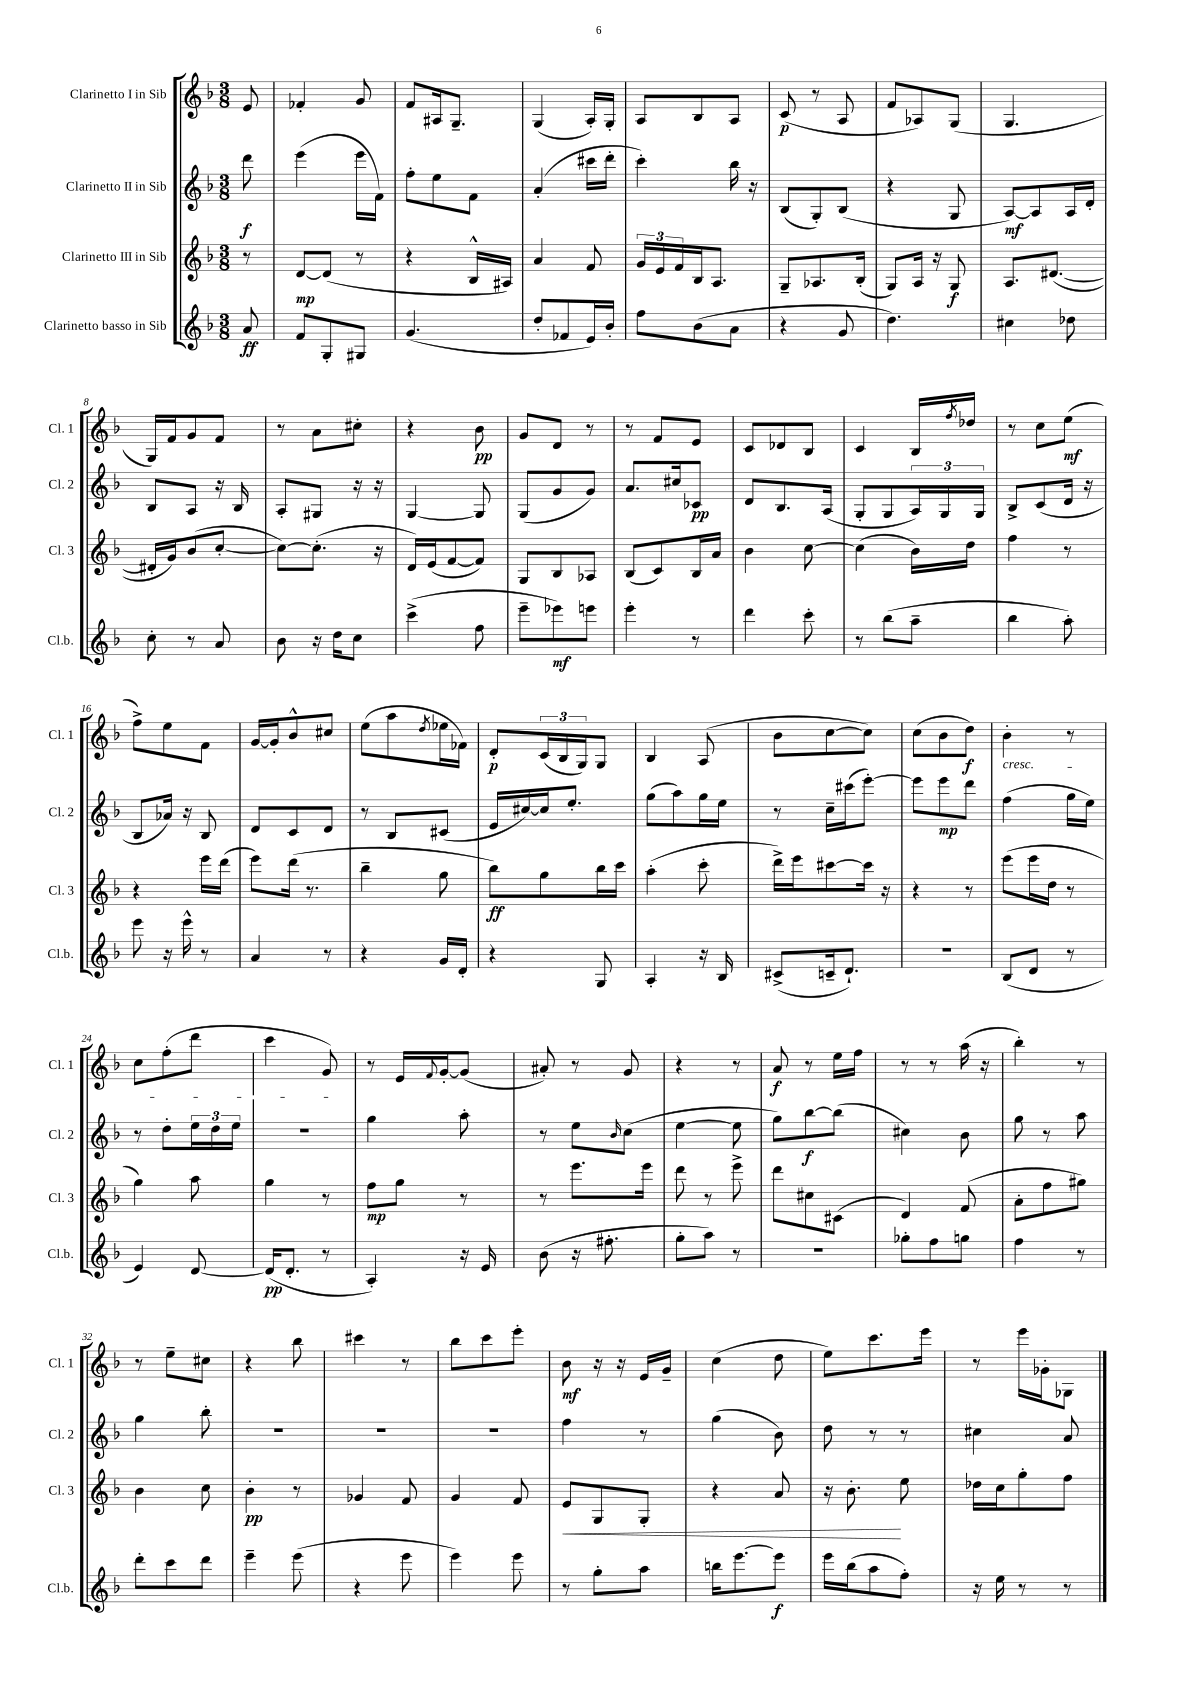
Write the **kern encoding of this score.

**kern	**kern	**kern	**kern
*staff4	*staff3	*staff2	*staff1
*clefG2	*clefG2	*clefG2	*clefG2
*k[b-]	*k[b-]	*k[b-]	*k[b-]
*M3/8	*M3/8	*M3/8	*M3/8
8a	8r	8ddd	8e
=	=	=	=
8f	[8d	(4eee	4f-'
8G'	(8d]	.	.
8G#	8r	16eee	8g
.	.	16f)	.
=	=	=	=
(4.g	4r	8ff'	8f
.	.	8ee	16A#
.	.	.	8.G~
.	16B-^^	8f	.
.	16A#)	.	.
=	=	=	=
8dd'	4a	(4a'	(4G
8f-	.	.	.
16e)	8f	16ccc#	16A')
16b-'	.	16ddd'	16G'
=	=	=	=
8ff	24g	4ccc')	8A
.	24e	.	.
.	24f	.	.
(8b-	16B-	.	8B-
.	8.A	.	.
8a	.	16bb-	8A
.	.	16r	.
=	=	=	=
4r	8G~	(8B-	(8c
.	8.A-	8G')	8r
8g	.	(8B-	8A
.	(16B-'	.	.
=	=	=	=
4.dd)	8G)	4r	8f
.	16A	.	8A-)
.	16r	.	.
.	8G	8G	(8G
=	=	=	=
4cc#	8.A	[8A)	4.G
.	.	8A]	.
.	([8.d#	.	.
8dd-	.	16A	.
.	.	16d'	.
=	=	=	=
8cc'	16d#']	8B-	16G)
.	16g)	.	16f
8r	(8b-	8A	8g
8a	[8cc'	16r	8f
.	.	16B-	.
=	=	=	=
8b-	8cc_)	8A'	8r
16r	(8.cc']	8G#	8a
16dd	.	.	.
8cc	.	16r	8cc#'
.	16r	16r	.
=	=	=	=
(4ccc^	16d)	[4G	4r
.	(16e	.	.
.	[8f	.	.
8ff	8f])	8G]	8b-
=	=	=	=
8eee~	8G	(8G	8g
8eee-)	8B-	8g	8d
8eee	8A-	8g)	8r
=	=	=	=
4eee'	(8B-	8.a	8r
.	8c)	.	8f
.	.	16cc#	.
8r	16B-	8c-	8e
.	16a	.	.
=	=	=	=
4ddd	4b-	8d	8c
.	.	8.B-	8d-
8ccc'	[8cc	.	8B-
.	.	(16A	.
=	=	=	=
8r	(4cc]	8G'	4c
(8bb-	.	8G	.
8aa~	16b-)	24A)	16B-
.	.	24G	.
.	.	.	8qff
.	16dd	.	16dd-
.	.	24G	.
=	=	=	=
4bb-	4ff	8B-^	8r
.	.	(8c	8cc
8aa')	8r	16d	(8ee
.	.	16r	.
=	=	=	=
8eee	4r	8B-	8ff^)
16r	.	16a-)	8ee
16eee^^	.	16r	.
8r	16eee	8B-	8f
.	(16ddd	.	.
=	=	=	=
4a	8eee)	8d	[16g
.	.	.	16g']
.	(16ddd	8c	8b-^^
.	8.r	.	.
8r	.	8d	8cc#
=	=	=	=
4r	4bb-~	8r	(8ee
.	.	8B-	8aa
.	.	.	8qdd
16g	8gg	(8c#	16ee-
16d'	.	.	16f-)
=	=	=	=
4r	8bb-)	16e	8d'
.	.	[16cc#)	.
.	8gg	16cc#]	(24c
.	.	.	24B-
.	.	8.ee'	.
.	.	.	24G)
8G	16bb-	.	8G
.	16ccc	.	.
=	=	=	=
4A'	(4aa'	(8gg	4B-
.	.	8aa)	.
16r	8ccc'	16gg	(8A
16B-	.	16ee	.
=	=	=	=
(8c#^	16ddd^)	8r	8b-
.	16eee	.	.
16c~	[8ccc#	16cc~	[8cc
8.d`)	.	(16ccc#	.
.	16ccc#]	[8eee')	8cc])
.	16r	.	.
=	=	=	=
4.r	4r	8eee]	(8cc
.	.	8eee	8b-
.	8r	8ddd	8dd)
=	=	=	=
(8B-	(8eee	(4ff	4b-'
8d	16eee	.	.
.	16dd	.	.
8r	8r	16gg	8r
.	.	16ee)	.
=	=	=	=
4e)	4gg)	8r	8cc
.	.	8dd'	(8ff'
[8d	8aa	24ee	8ddd
.	.	24dd	.
.	.	24ee	.
=	=	=	=
(16d]	4gg	4.r	4ccc
8.d'	.	.	.
8r	8r	.	8g)
=	=	=	=
4A')	8ff	4gg	8r
.	8gg	.	16e
.	.	.	8qqf
.	.	.	[16g'
16r	8r	8aa'	(8g]
16e	.	.	.
=	=	=	=
(8b-	8r	8r	8a#')
16r	8.eee	8ee	8r
8.ff#'	.	.	.
.	.	16qqb-	.
.	.	(8cc	8g
.	16eee	.	.
=	=	=	=
8gg'	8ddd	[4ee	4r
8aa)	8r	.	.
8r	8eee^	8ee]	8r
=	=	=	=
4.r	8ddd	8gg)	8a
.	8cc#	[8bb-	8r
.	(8c#	(8bb-]	16ee
.	.	.	16ff
=	=	=	=
8gg-'	4d)	4cc#)	8r
8ff	.	.	8r
8gg	(8f	8b-	(16aa
.	.	.	16r
=	=	=	=
4ff	8a'	8gg	4bb-')
.	8ff	8r	.
8r	8gg#)	8aa	8r
=	=	=	=
8ddd'	4b-	4gg	8r
8ccc	.	.	8ee~
8ddd	8cc	8bb-'	8cc#
=	=	=	=
4eee~	4b-'	4.r	4r
(8eee	8r	.	8bb-
=	=	=	=
4r	4g-	4.r	4ccc#
8eee	8f	.	8r
=	=	=	=
4eee)	4g	4.r	8bb-
.	.	.	8ccc
8eee	8f	.	8eee'
=	=	=	=
8r	8e	4ff	8b-
8gg'	8G	.	16r
.	.	.	16r
8aa	8G'	8r	16e
.	.	.	16g~
=	=	=	=
16bb	4r	(4gg	(4cc
[8.eee	.	.	.
8eee]	8a	8b-)	8dd
=	=	=	=
16eee	16r	8dd	8ee)
(16bb-	8.b-'	.	.
8aa	.	8r	8.ccc
8ff')	8ee	8r	.
.	.	.	16eee
=	=	=	=
16r	16dd-	4cc#	8r
16ee	16cc	.	.
8r	8gg'	.	16eee
.	.	.	16g-'
8r	8ff	8a	8G-
==	==	==	==
*-	*-	*-	*-
